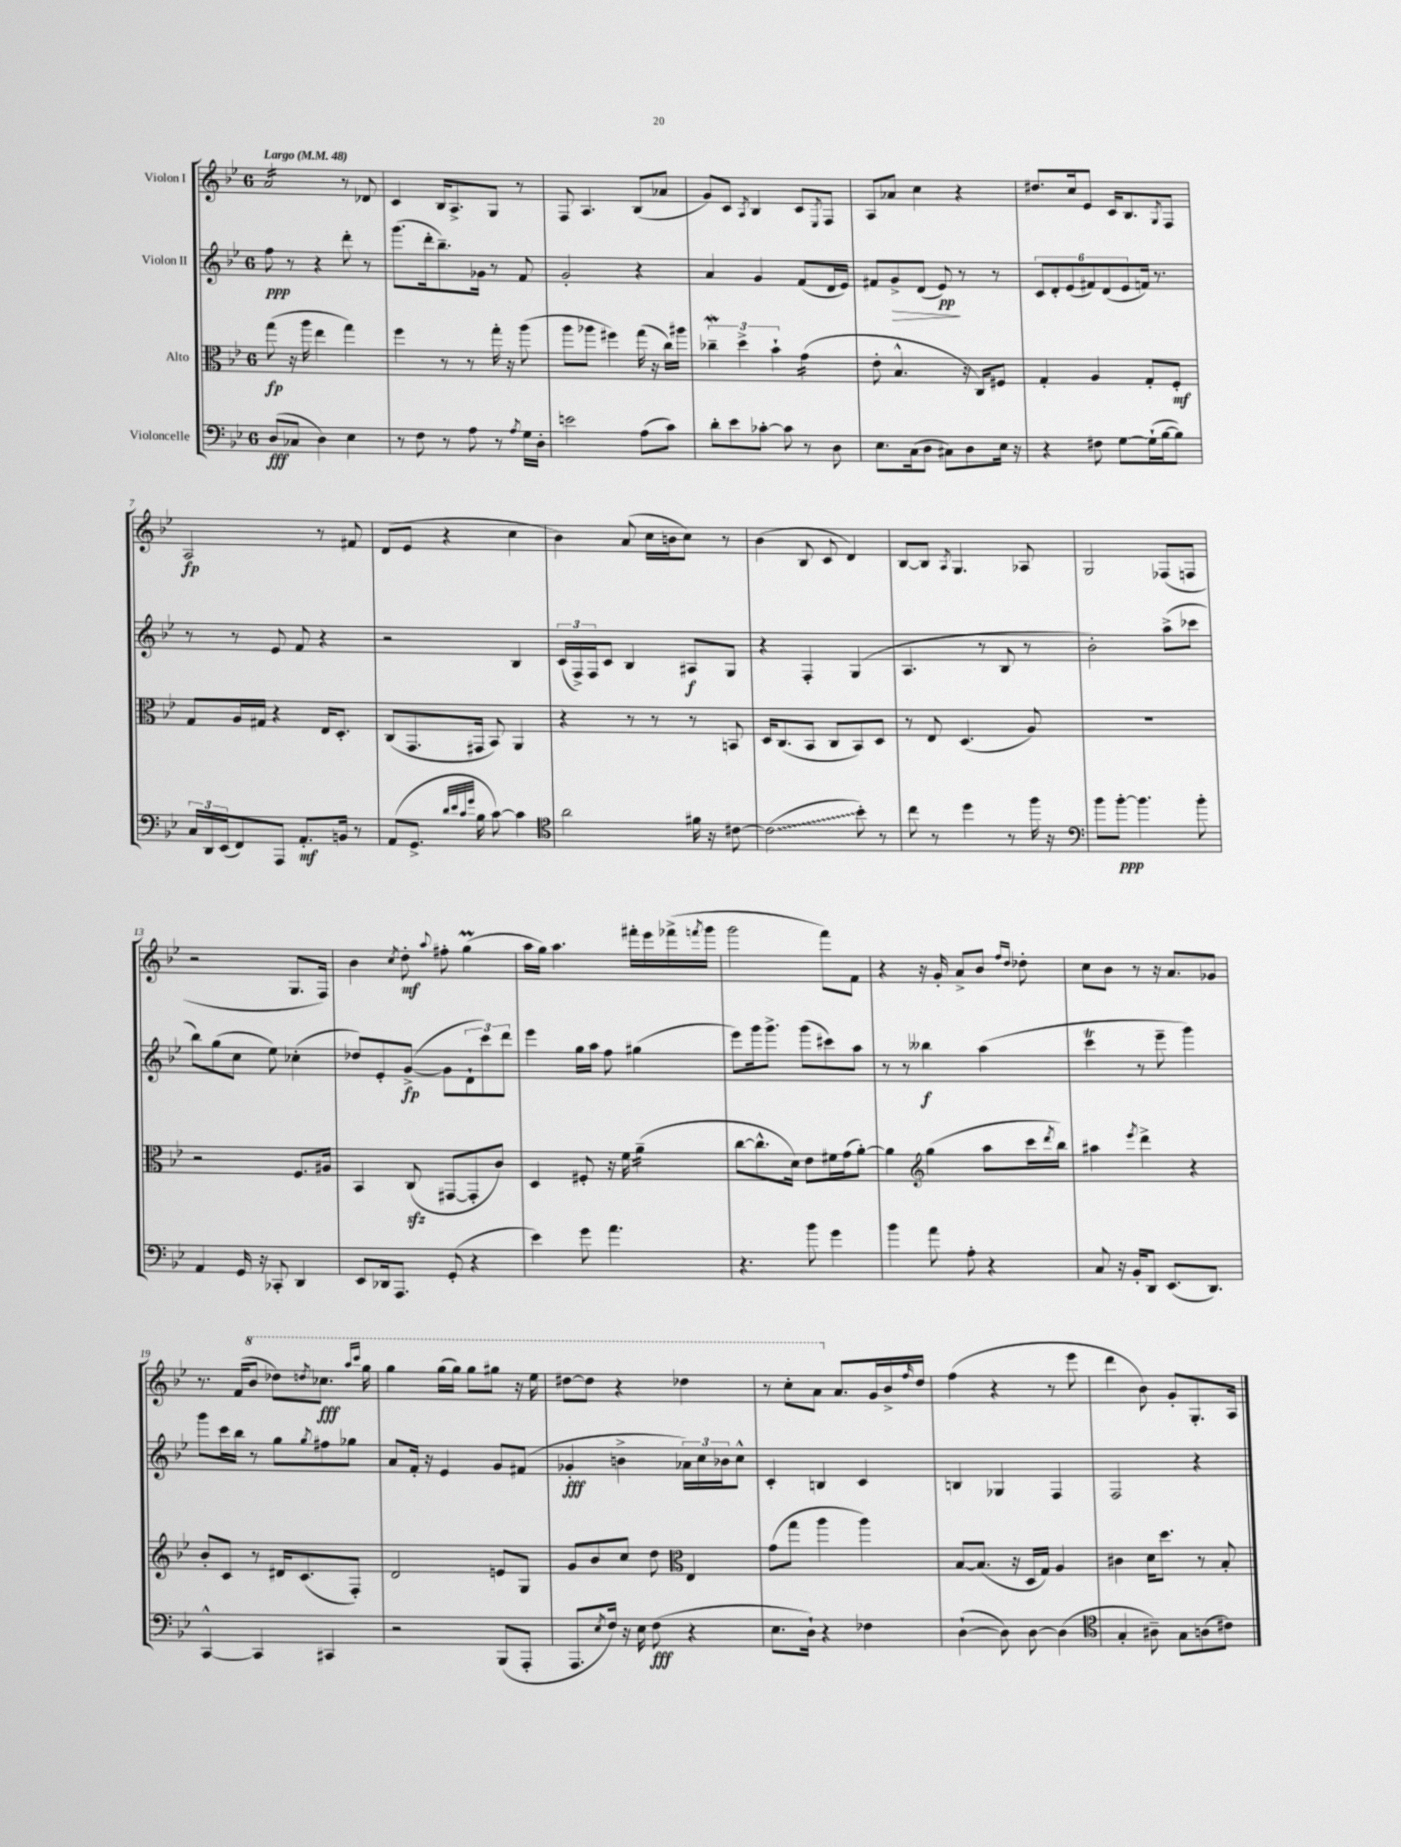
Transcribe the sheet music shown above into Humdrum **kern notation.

**kern	**kern	**kern	**kern
*staff4	*staff3	*staff2	*staff1
*clefF4	*clefC3	*clefG2	*clefG2
*k[b-e-]	*k[b-e-]	*k[b-e-]	*k[b-e-]
*M6/8	*M6/8	*M6/8	*M6/8
*MM48	*MM48	*MM48	*MM48
(8D	(8gg	8ff	2a
8C-	16r	8r	.
.	16aa	.	.
4D)	4ee-	4r	.
4E-	4gg)	8ddd'	8r
.	.	8r	8d-
=	=	=	=
8r	4ff	(8.ggg	4c
8F	.	.	.
.	.	16ddd'	.
8r	8r	8.bb-~)	16B-
.	.	.	8.A^
8A	8r	.	.
.	.	16g-	.
8r	16gg'	8r	8G
.	16r	.	.
8qA	.	.	.
16G	(8aa	8f	8r
16D'	.	.	.
=	=	=	=
2e	8aa	2g'	8F
.	8aa-	.	4.A
.	4ff#)	.	.
(8A	(16gg	4r	(8B-
.	16r	.	.
8c)	16cc)	.	8a-
.	16aa#	.	.
=	=	=	=
8d'	6cc-~	4a	8g)
8e-	.	.	8c
.	6dd^	.	.
.	.	.	8qA
[8c-'	.	4g	4B-
.	6b-`	.	.
8c-]	.	.	.
8r	(4g	(8f	8c
.	.	.	8qE-
8D	.	16d	8F
.	.	16e-)	.
=	=	=	=
8.E-	8e-'	8f#	8A
.	4.B-^^	8g^	8a-
(16C	.	.	.
8D	.	(8d	4cc
8C#)	.	8e-)	.
8D	16r	8r	4r
.	16C)	.	.
16E-	8F#	8r	.
16r	.	.	.
=	=	=	=
4r	4G'	12c	8.dd#
.	.	12d'	.
.	.	(12e-	.
.	.	.	16cc
8F#	4A	12f#)	8e-
.	.	(12d	.
[8G	.	.	16c
.	.	12e-	.
.	.	.	8.B-
(16G`]	8G'	16f)	.
[16B-	.	8.r	.
.	.	.	8qG
8B-])	8F'	.	8F
=	=	=	=
24C	8G	8r	2A
24DD	.	.	.
(24EE-	.	.	.
8FF)	16A	8r	.
.	16G#	.	.
8AAA	4r	8e-	.
8.AA'	.	8f	.
.	16E-	4r	8r
16BB	8.D'	.	.
8r	.	.	8f#
=	=	=	=
(8AA	(8C	2r	(8d
8.GG^	8.GG	.	8e-
.	.	.	4r
32qqd	.	.	.
32qqe-	.	.	.
32qqc	.	.	.
32qqg	.	.	.
16B-	16GG#	.	.
[8c)	8BB-)	.	.
4c]	4AA	4B-	4cc
=	=	=	=
*clefC4	*	*	*
2a	4r	(24c	4b-)
.	.	24F^)	.
.	.	24F	.
.	.	8c	.
.	8r	4B-	(8a
.	8r	.	16cc
.	.	.	16b
16f#	8r	8A#	8cc)
16r	.	.	.
[8c#	8BB	8G	8r
=	=	=	=
(2c#]	16D	4r	(4b-
.	(8.C	.	.
.	8BB-	4F'	8B-
.	8C	.	8c
8b-')	8BB-)	(4G	4d)
8r	8D	.	.
=	=	=	=
8cc	8r	4.A	[8B-
8r	8E-	.	8B-]
.	.	.	8qA
4dd	(4.D	.	4.G
.	.	8r	.
8r	.	8B-	.
16ff	8A)	8r	8A-
16r	.	.	.
=	=	=	=
*clefF4	*	*	*
8b-	2.r	2b-')	2G
[8b-'	.	.	.
4.b-]	.	.	.
.	.	(8aa^	(8F-
8b-'	.	8ccc-	8F
=	=	=	=
4AA	2r	8bb-)	2r
.	.	(8gg	.
16GG	.	8cc	.
16r	.	.	.
8CC-'	.	8ee-)	.
4DD	8.F	(4cc-'	8.G
.	16A#	.	16F)
=	=	=	=
8EE-	4BB-	8dd-)	4b-
16DD-	.	8e-'	.
8.AAA	.	.	.
.	.	.	8qcc
.	(8C	([8g^	8dd'
.	.	.	8qqaa
(8GG'	[8GG#	8g]	8ff#'
4r	8GG#']	12d`	(4gg
.	.	12ccc)	.
.	8c)	.	.
.	.	12ddd	.
=	=	=	=
4e-)	4D	4eee-	16aa
.	.	.	16gg)
.	.	.	4.aa
8g	8F#'	16gg	.
.	.	16aa	.
4.a	16r	8ff	.
.	16f	.	.
.	(4a~	(4gg#	16fff#'
.	.	.	16eee-
.	.	.	(16fff-^
.	.	.	8qfff
.	.	.	16ggg
=	=	=	=
4.r	[8cc	8eee-)	2ggg
.	8.cc^^]	16ggg	.
.	.	8.ggg^	.
.	16d)	.	.
8b-	8e-	(8ggg	.
4g	16f#	8ccc#)	8fff)
.	(16g	.	.
.	[8a')	8aa	8f
=	=	=	=
4b-	4a]	8r	4r
.	.	8r	.
*	*clefG2	*	*
8a	(4gg	4bb--	16r
.	.	.	16g'
8A'	.	.	8a^
4r	8aa	(4aa	8b-
.	.	.	16qqff
.	.	.	16qqdd
.	16ccc	.	8dd-'
.	8qddd	.	.
.	16bb-)	.	.
=	=	=	=
8C	4aa#	4ccc	8cc
16r	.	.	8b-
16BB-'	.	.	.
.	8qeee-	.	.
8DD	4ddd^	8r	8r
(8.EE-	.	8eee-~	16r
.	.	.	8.a
.	4r	4ggg)	.
8.DD)	.	.	.
.	.	.	8g-
=	=	=	=
[4CC^^	8b-'	8ggg	8.r
.	8c	16ccc	.
.	.	16bb-	(16f
4CC]	8r	8r	8bb-
.	16d#	8gg	8ddd-)
.	(8.c	.	.
.	.	8qgg	8qddd
4CC#	.	8ff#	8.ccc-
.	8F')	8gg-	.
.	.	.	16qqaaa
.	.	.	16qqcccc
.	.	.	16ggg
=	=	=	=
2r	2d	8a	4ggg
.	.	16f'	.
.	.	16r	.
.	.	4e-	(16ggg
.	.	.	16ggg)
.	.	.	8ggg
(8BBB-	8e	8g	8ggg#
8AAA'	8G	(8f#	16r
.	.	.	16eee-
=	=	=	=
8.AAA	8g	4g-'	[8ddd#
.	8b-	.	8ddd#]
8qE-	.	.	.
16F)	.	.	.
16r	8cc	4b^	4r
16E-	.	.	.
(8F	8dd	.	.
*	*clefC3	*	*
4r	4E-	24a-)	4ddd-
.	.	24cc	.
.	.	24b-	.
.	.	8cc^^	.
=	=	=	=
8.E-	(8g	4c'	8r
.	8gg	.	8ccc'
16D`)	.	.	.
4r	4aa	4B	8aa
.	.	.	8.a
4F-	4aa)	4c	.
.	.	.	16g
.	.	.	16b-^
.	.	.	16qqff
.	.	.	16dd
=	=	=	=
([4D`	[8B-	4B	(4ff
.	(8.B-]	.	.
8D])	.	4G-	4r
.	16r	.	.
[8D	16D	.	.
.	16G)	.	.
(4D]	4A	4F	8r
.	.	.	8eee-
=	=	=	=
*clefC4	*	*	*
4G'	4c#	2F	4ddd
8A#~)	16d	.	8b-)
.	8.dd	.	.
8G	.	.	8g'
(8A	8r	4r	8.G'
8c#)	8B-'	.	.
.	.	.	16A
==	==	==	==
*-	*-	*-	*-
